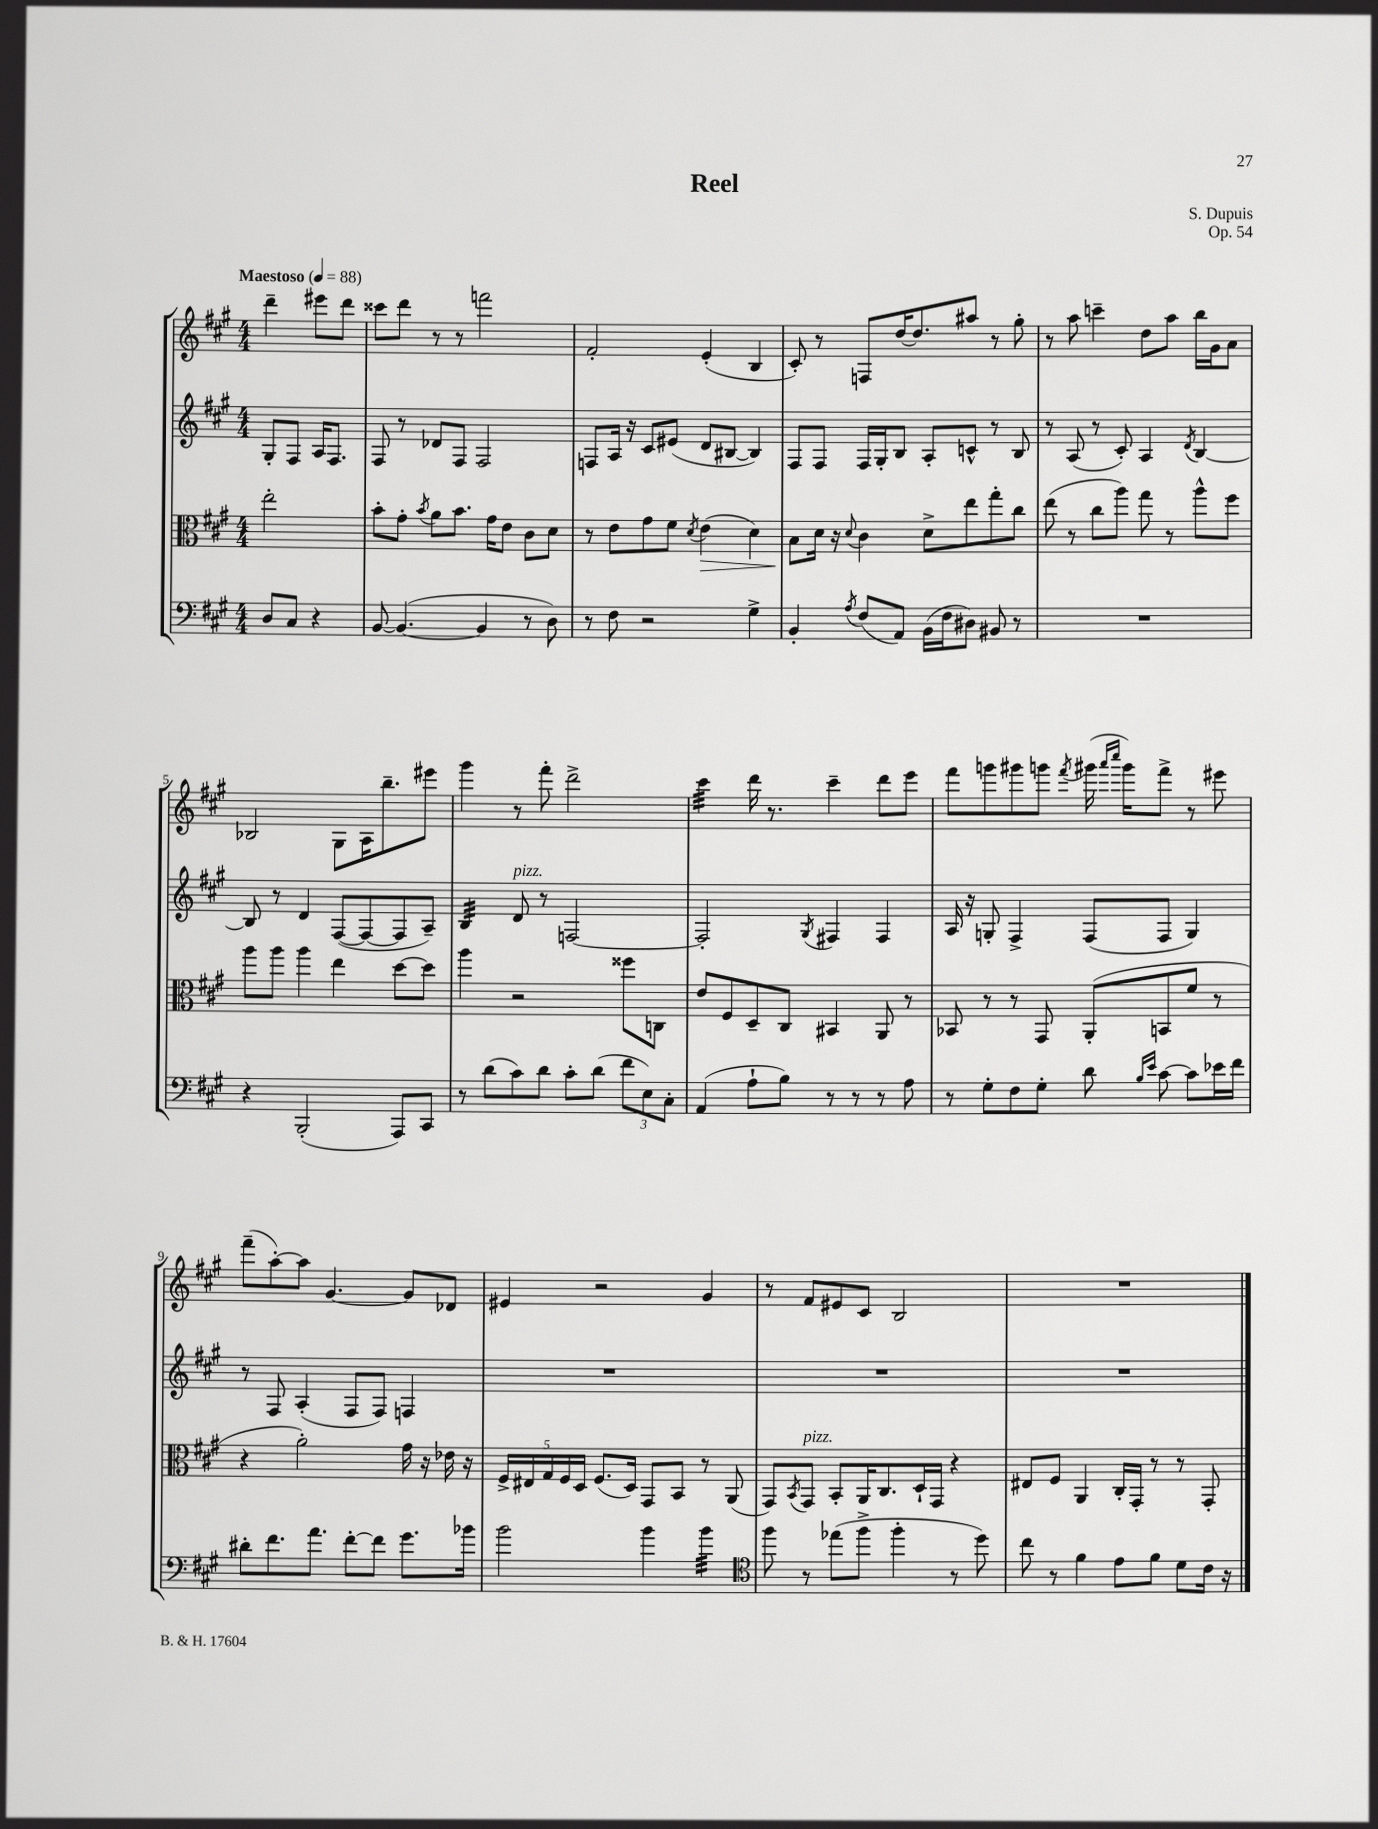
\header { title = "Reel" composer = "S. Dupuis" opus = "Op. 54" }
<<
\new StaffGroup <<
\new Staff = "s0" {
    \clef treble \key a \major \numericTimeSignature \time 4/4 \partial 2 \tempo "Maestoso" 4 = 88
    d'''4-- eis'''8 d'''8 |
    cisis'''8 d'''8 r8 r8 f'''2 |
    fis'2-. e'4-.( b4 |
    cis'8-.) r8 f8 d''16~ d''8. ais''8 r8 gis''8-. |
    r8 a''8 c'''4-- d''8 a''8 b''16 gis'16 a'8 |
    bes2 gis8 a16 b''8.-- eis'''8 |
    gis'''4 r8 fis'''8-. d'''2-> |
    cis'''4:32 d'''16 r8. cis'''4-- d'''8 e'''8 |
    fis'''8 g'''8 gis'''8 g'''8 \acciaccatura { fis'''8 } gis'''16( \grace { a'''16 cis''''16 } gis'''16) fis'''8-> r8 eis'''8 |
    fis'''8--( a''8~-.) a''8 gis'4.~ gis'8 des'8 |
    eis'4 r2 gis'4 |
    r8 fis'8 eis'8 cis'8 b2 |
    R1 \bar "|." |
}
\new Staff = "s1" {
    \clef treble \key a \major \numericTimeSignature \time 4/4 \partial 2
    gis8-. fis8 a16 fis8. |
    fis8 r8 des'8 fis8 fis2 |
    f8 a16 r16 cis'8 eis'8( d'8 bis8~ bis4) |
    fis8 fis8 fis16 gis16-. b8 a8-. c'8-^ r8 b8 |
    r8 a8( r8 cis'8-.) a4 \acciaccatura { d'8 } b4~ |
    b8 r8 d'4 fis8~( fis8~ fis8 a8--) |
    b4:32 d'8^\markup { \italic "pizz." } r8 f2~ |
    f2-. \acciaccatura { gis8 } fis4 fis4 |
    a16 r16 g8-. fis4-> fis8( fis8 g4) |
    r8 fis8 a4-.( fis8 fis8) f4 |
    R1 |
    R1 |
    R1 \bar "|." |
}
\new Staff = "s2" {
    \clef alto \key a \major \numericTimeSignature \time 4/4 \partial 2
    e''2-. |
    b'8-. gis'8-. \acciaccatura { b'8 } a'8 b'8. gis'16 e'8 cis'8 d'8 |
    r8 e'8 gis'8 fis'8 \acciaccatura { d'8 } e'4\>( d'4) |
    b8\! d'16 r16 \appoggiatura { d'8 } cis'4 d'8-> e''8 gis''8-. cis''8 |
    e''8( r8 cis''8 a''8) gis''8 r8 a''8-^ fis''8 |
    a''8 a''8 a''4 e''4 d''8~ d''8 |
    a''4 r2 fisis''8 c8 |
    e'8 fis8 d8-- cis8 bis,4 a,8 r8 |
    bes,8 r8 r8 gis,8 a,8-.( b,8 fis'8 r8 |
    r4 a'2-.) gis'16 r16 ees'16 r16 |
    \tuplet 5/4 { fis16-> eis16 gis16 fis16 d16 } fis8.( d16) gis,8 b,8 r8 a,8( |
    gis,8) \acciaccatura { b,8 } gis,8^\markup { \italic "pizz." } b,8-. a,16 cis8. d16-! gis,16 r4 |
    eis8 fis8 a,4 cis16-. gis,16-. r8 r8 gis,8-. \bar "|." |
}
\new Staff = "s3" {
    \clef bass \key a \major \numericTimeSignature \time 4/4 \partial 2
    d8 cis8 r4 |
    b,8~ b,4.~( b,4 r8 d8) |
    r8 fis8 r2 gis4-> |
    b,4-. \acciaccatura { a8 } fis8( a,8) b,16( fis16 dis8) bis,8 r8 |
    R1 |
    r4 b,,2-.( a,,8) cis,8 |
    r8 d'8( cis'8) d'8 cis'8-. d'8( \tuplet 3/2 { fis'8 e8) cis8-. } |
    a,4( a8-! b8) r8 r8 r8 a8 |
    r8 gis8-. fis8 gis8-. d'8 \grace { b16 e'16 } cis'8~ cis'8 ees'16 fis'16 |
    dis'8-. fis'8. a'8. fis'8~-. fis'8 gis'8. bes'16 |
    b'2 b'4 b'4:32 |
    \clef tenor fis''8 r8 ees''8( fis''8-> fis''4-. r8 d''8) |
    cis''8 r8 fis'4 e'8 fis'8 d'8 cis'16 r16 \bar "|." |
}
>>
>>
